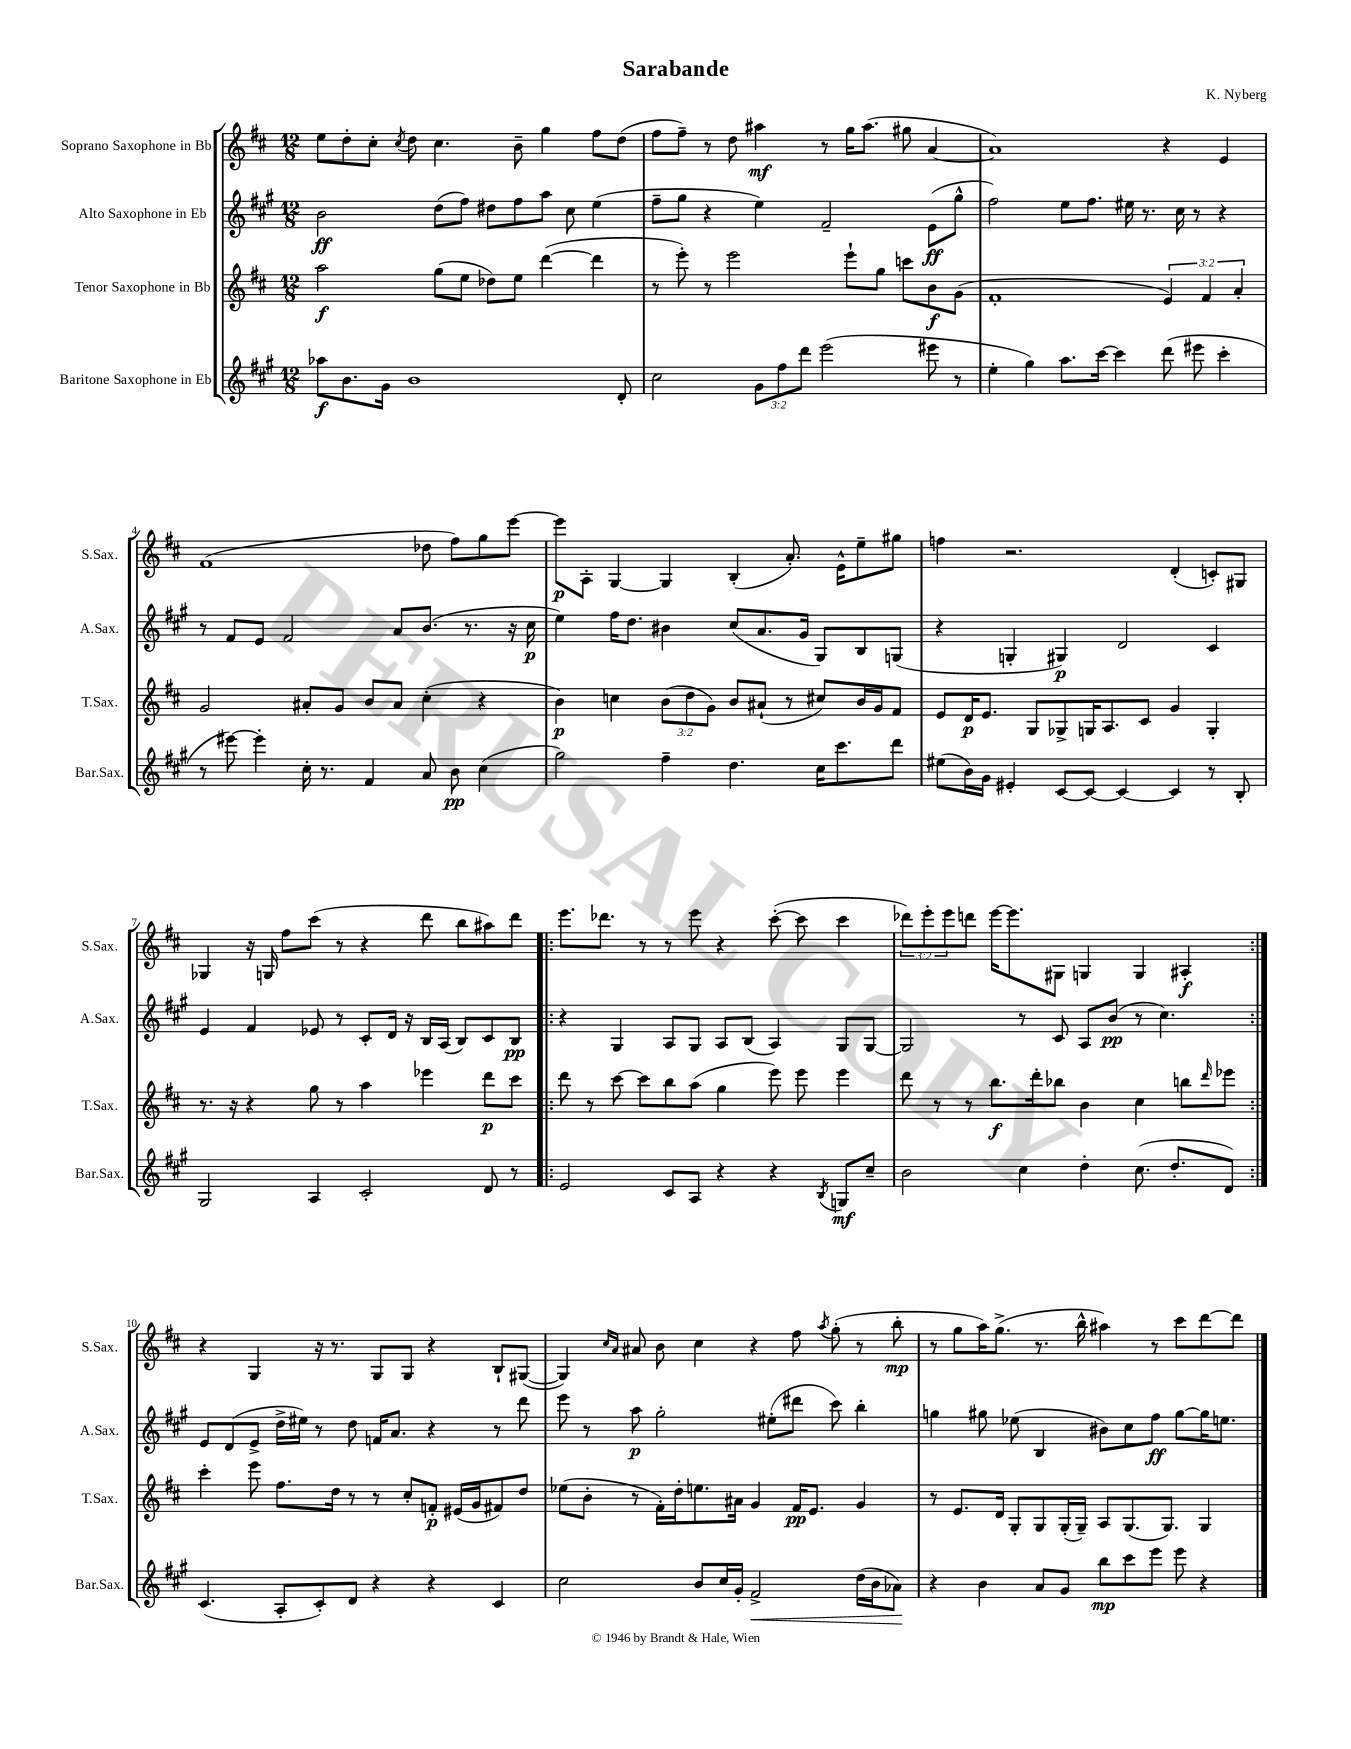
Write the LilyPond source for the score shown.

\header { title = "Sarabande" composer = "K. Nyberg" }
<<
\new StaffGroup <<
\new Staff = "s0" \with { instrumentName = "Soprano Saxophone in Bb" shortInstrumentName = "S.Sax." } {
    \clef treble \key d \major \numericTimeSignature \time 12/8 \override Staff.TupletNumber.text = #tuplet-number::calc-fraction-text
    e''8 d''8-. cis''8-. \acciaccatura { cis''8 } d''8 cis''4. b'8-- g''4 fis''8 d''8( |
    fis''8 fis''8--) r8 d''8 ais''4\mf r8 g''16 ais''8.( gis''8 a'4~ |
    a'1) r4 e'4 |
    fis'1( des''8 fis''8) g''8 e'''8~ |
    e'''8\p a8-. g4~ g4 b4-.( a'8.-.) e'16-^ e''8-- gis''8 |
    f''4 r2. d'4-.( c'8-.) gis8 |
    ges4 r16 g16 fis''8 cis'''8( r8 r4 d'''8 b''8 ais''8) d'''8 |
    \repeat volta 2 { e'''8. des'''8. r8 r8 e'''8 r4 cis'''8~-.( cis'''8 cis'''4 |
    \tuplet 3/2 { des'''8) e'''8-. e'''8 } d'''8 e'''16~ e'''8. gis8 g4 g4 ais4-.\f | }
    r4 g4 r16 r8. g8 g8 r4 b8-! gis8~( |
    gis4) \grace { cis''16 a'16 } ais'8 b'8 cis''4 r4 fis''8 \acciaccatura { a''8 } g''8-.( r8 b''8-.\mp |
    r8 g''8 a''16) g''8.->( r8. b''16-^ ais''4) r8 cis'''8 d'''8~ d'''8 \bar "|." |
}
\new Staff = "s1" \with { instrumentName = "Alto Saxophone in Eb" shortInstrumentName = "A.Sax." } {
    \clef treble \key a \major \numericTimeSignature \time 12/8
    b'2\ff d''8( fis''8) dis''8 fis''8 a''8 cis''8 e''4( |
    fis''8-- gis''8 r4 e''4) fis'2-- e'8\ff( gis''8-^ |
    fis''2) e''8 fis''8. eis''16 r8. cis''16 r8 r4 |
    r8 fis'8 e'8 fis'2 a'8 b'8.( r8. r16 cis''16\p |
    e''4) fis''16 d''8. bis'4 cis''8( a'8. gis'16 gis8) b8 g8( |
    r4 g4-. gis4\p) d'2 cis'4 |
    e'4 fis'4 ees'8 r8 cis'8-. d'16 r16 b16 a16( b8) cis'8 b8\pp |
    \repeat volta 2 { r4 gis4 a8 gis8 a8 b8( a4) gis8 gis8~ |
    gis2 r8 cis'8 a8 b'8\pp( r8 cis''4.) | }
    e'8 d'8( e'8-> d''16-> eis''16) r8 d''8 f'16 a'8. r4 r8 d'''8 |
    e'''8 r8 a''8\p gis''2-. eis''8-.( dis'''8 cis'''8) b''4-. |
    g''4 gis''8 ees''8( b4 bis'8) cis''8 fis''8\ff gis''8~ gis''16 e''8. \bar "|." |
}
\new Staff = "s2" \with { instrumentName = "Tenor Saxophone in Bb" shortInstrumentName = "T.Sax." } {
    \clef treble \key d \major \numericTimeSignature \time 12/8 \override Staff.TupletNumber.text = #tuplet-number::calc-fraction-text
    a''2\f g''8( e''8 des''8) e''8 d'''4~( d'''4 |
    r8 e'''8-.) r8 e'''2 e'''8-! g''8 c'''8 b'8\f g'8( |
    fis'1-. \tuplet 3/2 { e'4) fis'4 a'4-. } |
    g'2 ais'8-. g'8 b'8 ais'8 cis''4-.( r4 |
    b'4\p) c''4 \tuplet 3/2 { b'8( d''8 g'8) } b'8 ais'8-!( r8 cis''8) b'16 g'16 fis'8 |
    e'8 d'16\p e'8. g8 ges8-> g16 a8. cis'8 g'4 g4-. |
    r8. r16 r4 g''8 r8 a''4 ees'''4 d'''8\p cis'''8 |
    \repeat volta 2 { d'''8 r8 cis'''8~ cis'''8 b''8 a''8( g''4 e'''8) e'''8 e'''4 |
    d'''8 r8 r8 b''8.\f d'''16-. bes''8 b'4 cis''4 b''8 \grace { d'''16 } ees'''8 | }
    cis'''4-. e'''8 fis''8. d''16 r8 r8 cis''8-. f'8-.\p eis'16( g'16 fis'8) d''8 |
    ees''8( b'8-. r8 fis'16-.) d''16-. e''8. ais'16 g'4 fis'16\pp e'8. g'4 |
    r8 e'8. d'16 g8-. g8 g16-.( g16--) a8 g8.( g8.) g4 \bar "|." |
}
\new Staff = "s3" \with { instrumentName = "Baritone Saxophone in Eb" shortInstrumentName = "Bar.Sax." } {
    \clef treble \key a \major \numericTimeSignature \time 12/8 \override Staff.TupletNumber.text = #tuplet-number::calc-fraction-text
    aes''8\f b'8. gis'16 b'1 d'8-. |
    cis''2 \tuplet 3/2 { gis'8 fis''8 d'''8 } e'''2( eis'''8 r8 |
    e''4-. gis''4) a''8. cis'''16~ cis'''4 d'''8( eis'''8 cis'''4-. |
    r8 eis'''8~) eis'''4-. cis''16-. r8. fis'4 a'8 b'8\pp cis''4( |
    gis''2) fis''4-- d''4. cis''16 cis'''8. d'''8 |
    eis''8( b'16) gis'16 eis'4-. cis'8~ cis'8~ cis'4~ cis'4 r8 b8-. |
    gis2 a4 cis'2-. d'8 r8 |
    \repeat volta 2 { e'2 cis'8 a8 r4 r4 \acciaccatura { b8 } g8\mf cis''8-- |
    b'2 cis''4 d''4-. cis''8.( d''8.-. d'8) | }
    cis'4.( a8-. cis'8-.) d'8 r4 r4 cis'4 |
    cis''2 b'8 cis''16 gis'16-. fis'2->\< d''16( b'16 aes'8\!) |
    r4 b'4 a'8 gis'8 b''8\mp cis'''8 e'''8 e'''8 r4 \bar "|." |
}
>>
>>
